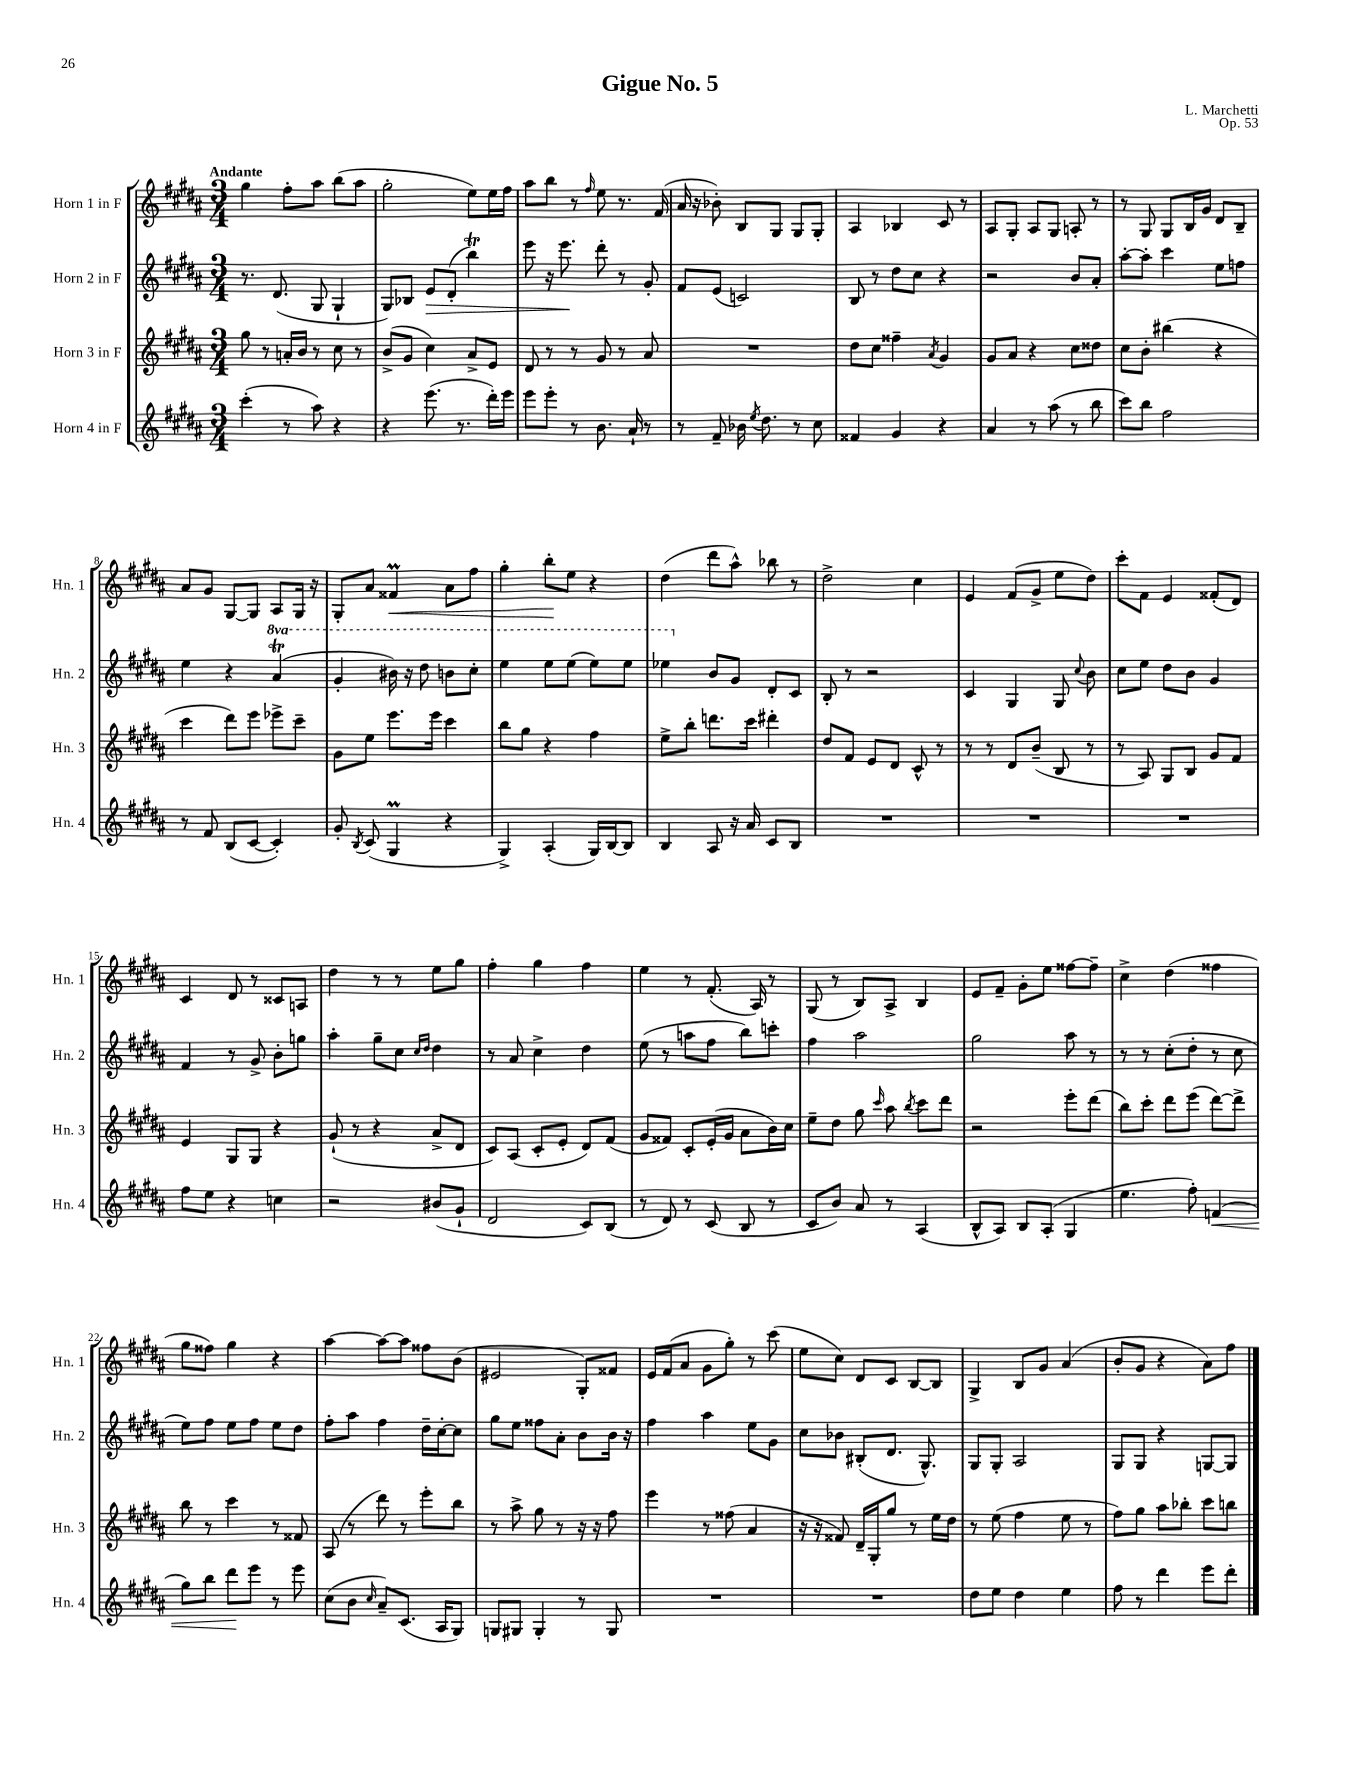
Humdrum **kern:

**kern	**dynam	**kern	**kern	**dynam	**kern	**dynam
*part4	*part4	*part3	*part2	*part2	*part1	*part1
*staff4	*staff4	*staff3	*staff2	*staff2	*staff1	*staff1
*I"Horn 4 in F	*	*I"Horn 3 in F	*I"Horn 2 in F	*	*I"Horn 1 in F	*
*I'Hn. 4	*	*I'Hn. 3	*I'Hn. 2	*	*I'Hn. 1	*
*clefG2	*	*clefG2	*clefG2	*	*clefG2	*
*k[f#c#g#d#a#]	*	*k[f#c#g#d#a#]	*k[f#c#g#d#a#]	*	*k[f#c#g#d#a#]	*
*M3/4	*	*M3/4	*M3/4	*	*M3/4	*
=1	=1	=1	=1	=1	=1	=1
!	!	!	!	!	!LO:TX:a:B:t=Andante	!
(4ccc#'\	.	8gg#\	8.r	.	4gg#\	.
.	.	8r	.	.	.	.
.	.	.	(8.d#/	.	.	.
8r	.	16an'/LL	.	.	8ff#'\L	.
.	.	16b/JJ	.	.	.	.
8aa#\)	.	8r	8G#/	.	8aa#\J	.
4r	.	8cc#\	4G#`/	.	(8bb\L	.
.	.	8r	.	.	8aa#\J	.
=2	=2	=2	=2	=2	=2	=2
4r	.	(8b^/L	8G#/L)	.	2gg#'\	.
.	.	8g#/J	8B-X/J	.	.	.
!	!	!	!	!LO:HP:b	!	!
(8.eee\	.	4cc#\)	8e/L	>	.	.
.	.	.	(8d#'/J	.	.	.
8.r	.	.	.	.	.	.
.	.	8a#^/L	4bbT\)	.	8ee\L)	.
16ddd#'\LL)	.	8e/J	.	.	16ee\L	.
16eee\JJ	.	.	.	.	16ff#\JJ	.
=3	=3	=3	=3	=3	=3	=3
8eee\L	.	8d#/	8eee\	.	8aa#\L	.
8eee'\J	.	8r	16r	.	8bb\J	.
.	.	.	8.eee\	.	.	.
8r	.	8r	.	.	8r	.
.	.	.	.	.	16qqff#/	.
8.b\	.	8g#/	8ddd#'\	]	8ee\	.
.	.	8r	8r	.	8.r	.
16a#`/	.	.	.	.	.	.
8r	.	8a#/	8g#'/	.	.	.
.	.	.	.	.	(16f#/	.
=4	=4	=4	=4	=4	=4	=4
8r	.	2.r	8f#/L	.	16a#/	.
.	.	.	.	.	16r	.
8f#~/	.	.	(8e/J	.	8b-X'\)	.
16b-X\	.	.	2cn/)	.	8B/L	.
8qee/	.	.	.	.	.	.
8.dd#\	.	.	.	.	.	.
.	.	.	.	.	8G#/J	.
8r	.	.	.	.	8G#/L	.
8cc#\	.	.	.	.	8G#'/J	.
=5	=5	=5	=5	=5	=5	=5
4f##X/	.	8dd#\L	8B/	.	4A#/	.
.	.	8cc#\J	8r	.	.	.
4g#/	.	4ff##X~\	8dd#\L	.	4B-X/	.
.	.	.	8cc#\J	.	.	.
.	.	8qa#/	.	.	.	.
4r	.	4g#/	4r	.	8c#/	.
.	.	.	.	.	8r	.
=6	=6	=6	=6	=6	=6	=6
4a#/	.	8g#/L	2r	.	8A#/L	.
.	.	8a#/J	.	.	8G#'/J	.
8r	.	4r	.	.	8A#/L	.
(8aa#\	.	.	.	.	8G#/J	.
8r	.	8cc#\L	8b/L	.	8An'/	.
8bb\	.	8dd##X\J	8a#'/J	.	8r	.
=7	=7	=7	=7	=7	=7	=7
8ccc#\L)	.	8cc#\L	[8aa#'\L	.	8r	.
8bb\J	.	8b'\J	8aa#'\J]	.	8G#/	.
2ff#\	.	(4bb#X\	4ccc#\	.	8G#/L	.
.	.	.	.	.	16B/L	.
.	.	.	.	.	16g#/JJ	.
.	.	4r	8ee\L	.	8d#/L	.
.	.	.	8ffn\J	.	8B~/J	.
!!LO:LB:g=z
=8	=8	=8	=8	=8	=8	=8
8r	.	4ccc#\	4ee\	.	8a#/L	.
8f#/	.	.	.	.	8g#/J	.
(8B/L	.	8ddd#\L)	4r	.	[8G#/L	.
[8c#/J	.	8eee\J	.	.	8G#/J]	.
*	*	*	*8va	*	*	*
4c#'/])	.	8eee-X^\L	(4aa#t/	.	8A#/L	.
.	.	8ccc#~\J	.	.	16G#/Jk	.
.	.	.	.	.	16r	.
=9	=9	=9	=9	=9	=9	=9
8g#'/	.	8g#\L	4gg#'/	.	8G#'/L	.
8qB/	.	.	.	.	.	.
(8c#/	.	8ee\J	.	.	8a#/J	.
!	!	!	!	!	!	!LO:HP:b
4G#M/	.	8.eee\L	16bb#X\)	.	4f##Xm/	<
.	.	.	16r	.	.	.
.	.	.	8ddd#\	.	.	.
.	.	16eee\Jk	.	.	.	.
4r	.	4ccc#\	8bbn\L	.	8a#\L	.
.	.	.	8ccc#'\J	.	8ff#\J	.
=10	=10	=10	=10	=10	=10	=10
4G#^/)	.	8bb\L	4eee\	.	4gg#'\	.
.	.	8gg#\J	.	.	.	.
(4A#'/	.	4r	8eee\L	.	8bb'\L	.
.	.	.	(8eee\J	.	8ee\J	[
16G#/LL)	.	4ff#\	8eee\L)	.	4r	.
[16B/J	.	.	.	.	.	.
8B/J]	.	.	8eee\J	.	.	.
=11	=11	=11	=11	=11	=11	=11
4B/	.	8ee^\L	4eee-X\	.	(4dd#\	.
.	.	8bb'\J	.	.	.	.
*	*	*	*X8va	*	*	*
8A#/	.	8.dddn\L	8b/L	.	8ddd#\L	.
16r	.	.	8g#/J	.	8aa#^^\J)	.
16a#/	.	16ccc#\Jk	.	.	.	.
8c#/L	.	4ddd#X'\	8d#'/L	.	8bb-X\	.
8B/J	.	.	8c#/J	.	8r	.
=12	=12	=12	=12	=12	=12	=12
2.r	.	8dd#/L	8B'/	.	2dd#^\	.
.	.	8f#/J	8r	.	.	.
.	.	8e/L	2r	.	.	.
.	.	8d#/J	.	.	.	.
.	.	8c#^^/	.	.	4cc#\	.
.	.	8r	.	.	.	.
=13	=13	=13	=13	=13	=13	=13
2.r	.	8r	4c#/	.	4e/	.
.	.	8r	.	.	.	.
.	.	8d#/L	4G#/	.	(8f#/L	.
.	.	(8b~/J	.	.	8g#^/J	.
.	.	8B/	8G#/	.	8ee\L	.
.	.	.	8qqcc#/	.	.	.
.	.	8r	8b\	.	8dd#\J)	.
=14	=14	=14	=14	=14	=14	=14
2.r	.	8r	8cc#\L	.	8ccc#'\L	.
.	.	8A#/)	8ee\J	.	8f#\J	.
.	.	8G#/L	8dd#\L	.	4e/	.
.	.	8B/J	8b\J	.	.	.
.	.	8g#/L	4g#/	.	(8f##X'/L	.
.	.	8f#/J	.	.	8d#/J)	.
!!LO:LB:g=z
=15	=15	=15	=15	=15	=15	=15
8ff#\L	.	4e/	4f#/	.	4c#/	.
8ee\J	.	.	.	.	.	.
4r	.	8G#/L	8r	.	8d#/	.
.	.	8G#/J	8g#^/	.	8r	.
4ccn\	.	4r	8b'\L	.	8c##X/L	.
.	.	.	8ggn\J	.	8An/J	.
=16	=16	=16	=16	=16	=16	=16
2r	.	(8g#`/	4aa#'\	.	4dd#\	.
.	.	8r	.	.	.	.
.	.	4r	8gg#~\L	.	8r	.
.	.	.	8cc#\J	.	8r	.
.	.	.	16qqcc#/LL	.	.	.
.	.	.	16qqdd#/JJ	.	.	.
(8b#X/L	.	8a#^/L	4dd#\	.	8ee\L	.
8g#`/J	.	8d#/J	.	.	8gg#\J	.
=17	=17	=17	=17	=17	=17	=17
2d#/	.	8c#/L)	8r	.	4ff#'\	.
.	.	(8A#/J	8a#/	.	.	.
.	.	8c#'/L	4cc#^\	.	4gg#\	.
.	.	8e'/J	.	.	.	.
8c#/L)	.	8d#/L)	4dd#\	.	4ff#\	.
(8B/J	.	(8f#/J	.	.	.	.
=18	=18	=18	=18	=18	=18	=18
8r	.	8g#/L	(8ee\	.	4ee\	.
8d#/)	.	8f##X/J)	8r	.	.	.
8r	.	8c#'/L	8aan\L	.	8r	.
(8c#/	.	(16e'/L	8ff#\J	.	(8.f#'/	.
.	.	16g#/JJ	.	.	.	.
8B/	.	8a#\L	8bb\L)	.	.	.
.	.	.	.	.	16A#/)	.
8r	.	16b\L)	8cccn'\J	.	8r	.
.	.	16cc#\JJ	.	.	.	.
=19	=19	=19	=19	=19	=19	=19
8c#/L	.	8ee~\L	4ff#\	.	(8G#/	.
8b/J)	.	8dd#\J	.	.	8r	.
8a#/	.	8gg#\	2aa#\	.	8B/L)	.
.	.	16qqccc#/	.	.	.	.
8r	.	8aa#\	.	.	8A#^/J	.
.	.	8qbb/	.	.	.	.
(4A#/	.	8ccc#\L	.	.	4B/	.
.	.	8ddd#\J	.	.	.	.
=20	=20	=20	=20	=20	=20	=20
8B^^/L	.	2r	2gg#\	.	8e/L	.
8A#/J)	.	.	.	.	8f#~/J	.
8B/L	.	.	.	.	8g#'\L	.
(8A#'/J	.	.	.	.	8ee\J	.
4G#/	.	8eee'\L	8aa#\	.	[8ff##X\L	.
.	.	(8ddd#\J	8r	.	8ff##~\J]	.
=21	=21	=21	=21	=21	=21	=21
4.ee\	.	8bb\L)	8r	.	4cc#^\	.
.	.	8ccc#'\J	8r	.	.	.
.	.	8ddd#\L	(8cc#'\L	.	(4dd#\	.
8ff#'\)	.	(8eee\J	8dd#'\J	.	.	.
!	!LO:HP:b	!	!	!	!	!
(4fn/	<	[8ddd#\L)	8r	.	4ff##X\	.
.	.	8ddd#^\J]	8cc#\	.	.	.
!!LO:LB:g=z
=22	=22	=22	=22	=22	=22	=22
8gg#\L)	.	8bb\	8ee\L)	.	8gg#\L	.
8bb\J	.	8r	8ff#\J	.	8ff##X\J)	.
8ddd#\L	.	4ccc#\	8ee\L	.	4gg#\	.
8eee\J	[	.	8ff#\J	.	.	.
8r	.	8r	8ee\L	.	4r	.
8eee\	.	8f##X/	8dd#\J	.	.	.
=23	=23	=23	=23	=23	=23	=23
(8cc#\L	.	(8A#/	8ff#'\L	.	[4aa#\	.
8b\J	.	8r	8aa#\J	.	.	.
16qqcc#/	.	.	.	.	.	.
8a#~/L)	.	8ddd#\)	4ff#\	.	8aa#\L_	.
(8.c#/J	.	8r	.	.	8aa#\J]	.
.	.	8eee'\L	16dd#~\LL	.	8ff##X\L	.
16A#/KL	.	.	[16cc#'\J	.	.	.
8G#/J)	.	8bb\J	8cc#\J]	.	(8b\J	.
=24	=24	=24	=24	=24	=24	=24
8Gn/L	.	8r	8gg#\L	.	2e#X/	.
8G#X/J	.	8aa#^\	8ee\J	.	.	.
4G#'/	.	8gg#\	8ff##X\L	.	.	.
.	.	8r	8a#'\J	.	.	.
8r	.	16r	8b\L	.	8G#'/L)	.
.	.	16r	.	.	.	.
8G#/	.	8ff#\	16b\Jk	.	8f##X/J	.
.	.	.	16r	.	.	.
=25	=25	=25	=25	=25	=25	=25
2.r	.	4eee\	4ff#\	.	16e/LL	.
.	.	.	.	.	(16f#/J	.
.	.	.	.	.	8a#/J	.
.	.	8r	4aa#\	.	8g#\L	.
.	.	(8ff##X\	.	.	8gg#'\J)	.
.	.	4a#/	8ee\L	.	8r	.
.	.	.	8g#\J	.	(8ccc#\	.
=26	=26	=26	=26	=26	=26	=26
2.r	.	16r	8cc#\L	.	8ee\L	.
.	.	16r	.	.	.	.
.	.	8f##X/)	8b-X\J	.	8cc#\J)	.
.	.	16d#~/LL	(8B#X'/L	.	8d#/L	.
.	.	16G#'/J	.	.	.	.
.	.	8gg#/J	8.d#/J	.	8c#/J	.
.	.	8r	.	.	[8B/L	.
.	.	.	8.G#^^/)	.	.	.
.	.	16ee\LL	.	.	8B/J]	.
.	.	16dd#\JJ	.	.	.	.
=27	=27	=27	=27	=27	=27	=27
8dd#\L	.	8r	8G#/L	.	4G#^/	.
8ee\J	.	(8ee\	8G#'/J	.	.	.
4dd#\	.	4ff#\	2A#/	.	8B/L	.
.	.	.	.	.	8g#/J	.
4ee\	.	8ee\	.	.	(4a#/	.
.	.	8r	.	.	.	.
=28	=28	=28	=28	=28	=28	=28
8ff#\	.	8ff#\L)	8G#/L	.	8b'/L	.
8r	.	8gg#\J	8G#/J	.	8g#/J	.
4ddd#\	.	8aa#\L	4r	.	4r	.
.	.	8bb-X'\J	.	.	.	.
8eee\L	.	8ccc#\L	[8Gn/L	.	8a#\L)	.
8ddd#'\J	.	8bbn\J	8G/J]	.	8ff#\J	.
==	==	==	==	==	==	==
*-	*-	*-	*-	*-	*-	*-
